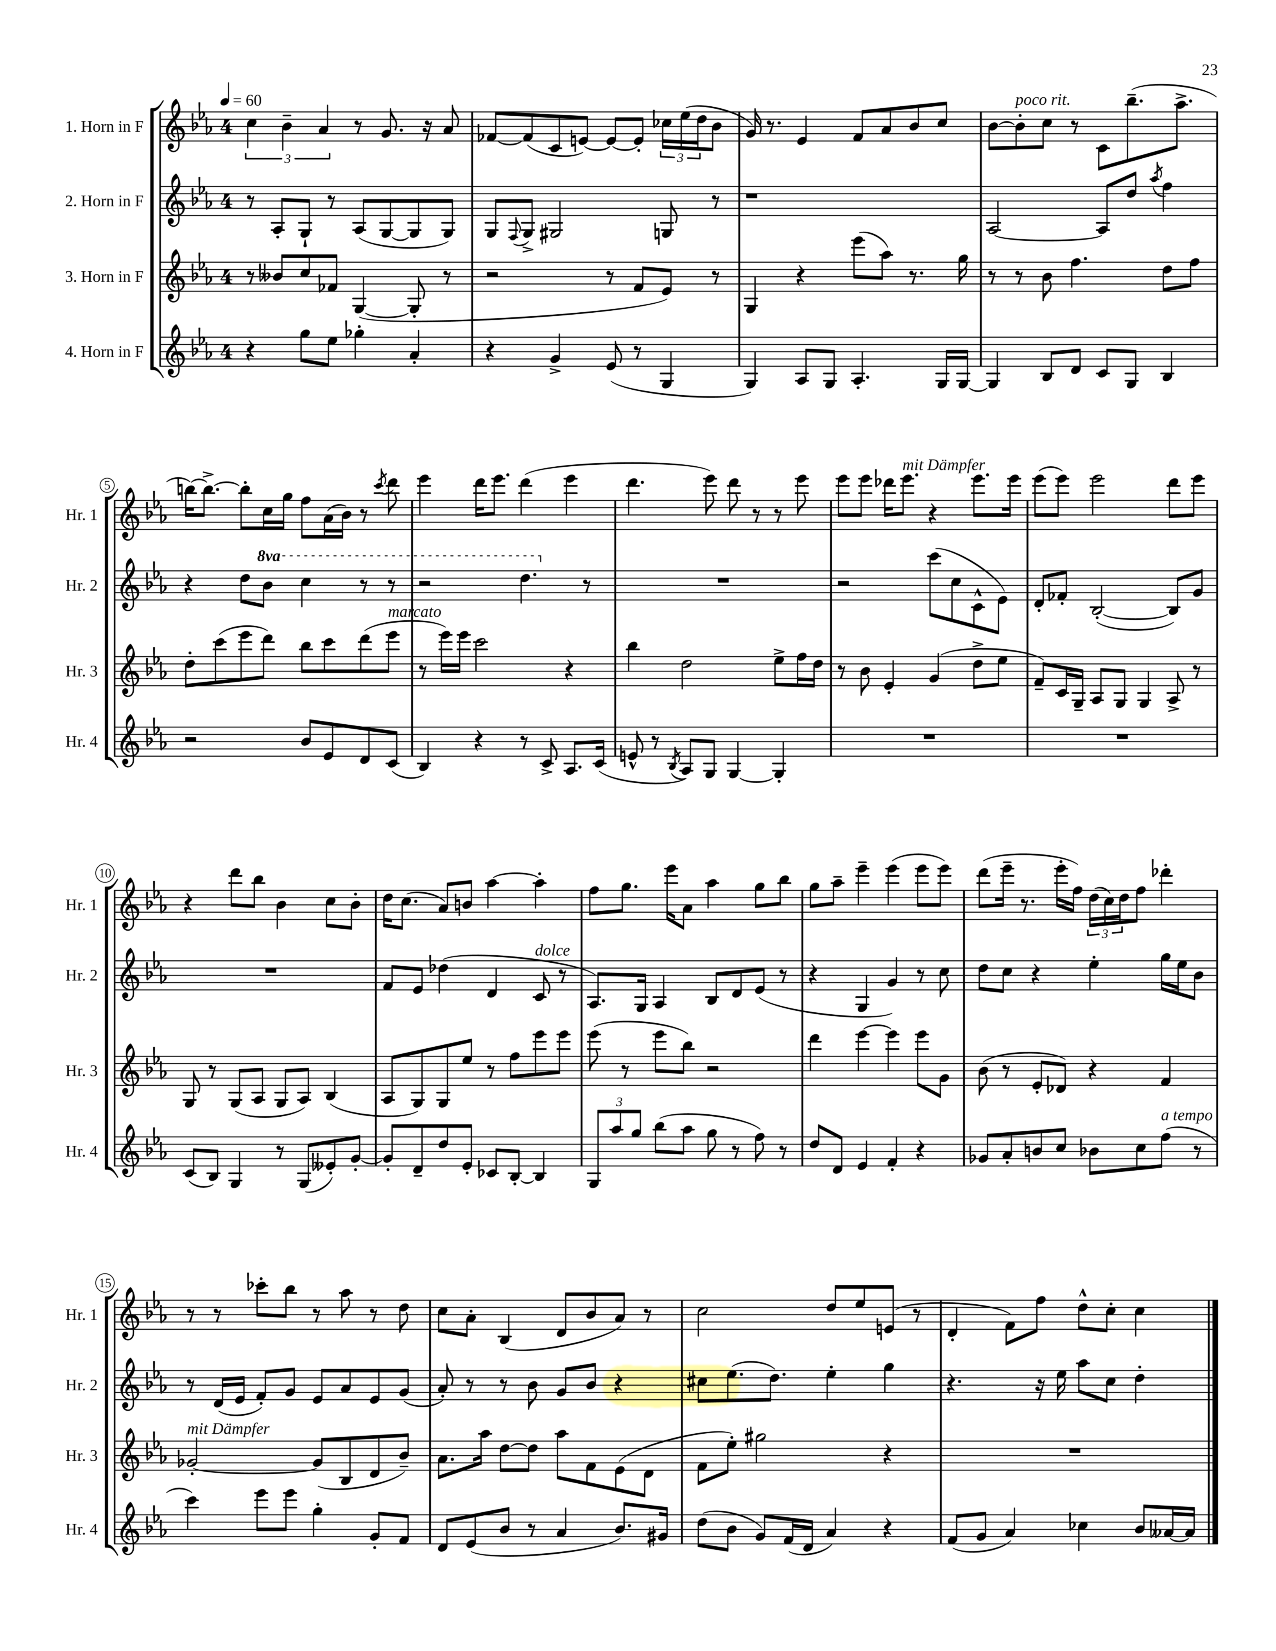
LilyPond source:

<<
\new StaffGroup <<
\new Staff = "s0" \with { instrumentName = "1. Horn in F" shortInstrumentName = "Hr. 1" } {
    \clef treble \key ees \major \once \override Staff.TimeSignature.style = #'single-digit \time 4/4 \tempo 4 = 60
    \tuplet 3/2 { c''4 bes'4-- aes'4 } r8 g'8. r16 aes'8 |
    fes'8~ fes'8( c'8 e'8~) e'8~ e'8-. \tuplet 3/2 { ces''16 ees''16( d''16 } bes'8 |
    g'16) r8. ees'4 f'8 aes'8 bes'8 c''8 |
    bes'8~ bes'8-.^\markup { \italic "poco rit." } c''8 r8 c'8 bes''8.--( aes''8.-> |
    b''16~) b''8.~-> b''8-. c''16 g''16 f''8 aes'16( bes'16) r8 \acciaccatura { c'''8 } d'''8 |
    ees'''4 d'''16 ees'''8. d'''4( ees'''4 |
    d'''4. ees'''8) d'''8 r8 r8 ees'''8 |
    ees'''8 ees'''8 des'''16 ees'''8.^\markup { \italic "mit Dämpfer" } r4 ees'''8. ees'''16 |
    ees'''8( ees'''8) ees'''2 d'''8 ees'''8 |
    r4 d'''8 bes''8 bes'4 c''8 bes'8-. |
    d''16 c''8.( aes'8) b'8 aes''4~ aes''4-. |
    f''8 g''8. ees'''16 aes'8 aes''4 g''8 bes''8 |
    g''8 aes''8-- ees'''4-- ees'''4( ees'''8 ees'''8) |
    d'''8( ees'''16-- r8. ees'''16-. f''16) \tuplet 3/2 { d''16( c''16) d''16 } f''8 des'''4-. |
    r8 r8 ces'''8-. bes''8 r8 aes''8 r8 d''8 |
    c''8 aes'8-. bes4( d'8 bes'8 aes'8) r8 |
    c''2 d''8 ees''8 e'8( r8 |
    d'4-. f'8) f''8 d''8-^ c''8-. c''4 \bar "|." |
}
\new Staff = "s1" \with { instrumentName = "2. Horn in F" shortInstrumentName = "Hr. 2" } {
    \clef treble \key ees \major \once \override Staff.TimeSignature.style = #'single-digit \time 4/4 \set Staff.ottavationMarkups = #ottavation-simple-ordinals
    r8 aes8-. g8-! r8 aes8( g8~ g8 g8) |
    g8 \appoggiatura { f8 } g8-> gis2 g8 r8 |
    r1 |
    aes2~ aes8 d''8 \acciaccatura { aes''8 } f''4 |
    r4 d''8 \ottava #1 bes''8 c'''4 r8 r8 |
    r2 d'''4. \ottava #0 r8 |
    R1 |
    r2 c'''8( c''8 c'8-^ ees'8) |
    d'8-. fes'8-. bes2~-.( bes8) g'8 |
    R1 |
    f'8 ees'8 des''4( d'4 c'8^\markup { \italic "dolce" } r8 |
    aes8.) g16 aes4 bes8 d'8 ees'8( r8 |
    r4 g4 g'4) r8 c''8 |
    d''8 c''8 r4 ees''4-. g''16 ees''16 bes'8 |
    r8 d'16( ees'16 f'8-.) g'8 ees'8 aes'8 ees'8 g'8( |
    aes'8-.) r8 r8 bes'8 g'8 bes'8 r4 |
    cis''8 ees''8.( d''8.) ees''4-. g''4 |
    r4. r16 ees''16 aes''8 c''8 d''4-. \bar "|." |
}
\new Staff = "s2" \with { instrumentName = "3. Horn in F" shortInstrumentName = "Hr. 3" } {
    \clef treble \key ees \major \once \override Staff.TimeSignature.style = #'single-digit \time 4/4
    r8 beses'8 c''8 fes'8 g4~( g8-. r8 |
    r2 r8 f'8 ees'8) r8 |
    g4 r4 ees'''8( aes''8) r8. g''16 |
    r8 r8 bes'8 f''4. d''8 f''8 |
    d''8-. c'''8( ees'''8 d'''8) bes''8 c'''8 d'''8( ees'''8^\markup { \italic "marcato" } |
    r8 ees'''16) ees'''16 c'''2 r4 |
    bes''4 d''2 ees''8-> f''16 d''16 |
    r8 bes'8 ees'4-. g'4( d''8-> ees''8 |
    f'8--) c'16 g16-- aes8 g8 g4 aes8-> r8 |
    g8 r8 g8( aes8 g8 aes8) bes4( |
    aes8 g8) g8 ees''8 r8 f''8 ees'''8 ees'''8 |
    ees'''8( r8 ees'''8 bes''8) r2 |
    d'''4 ees'''4~ ees'''4 ees'''8 g'8 |
    bes'8( r8 ees'8-. des'8) r4 f'4 |
    ges'2~-.^\markup { \italic "mit Dämpfer" } ges'8( bes8 d'8 bes'8--) |
    aes'8. aes''16 d''8~ d''8 aes''8 f'8 ees'8( d'8 |
    f'8 ees''8-.) gis''2 r4 |
    R1 \bar "|." |
}
\new Staff = "s3" \with { instrumentName = "4. Horn in F" shortInstrumentName = "Hr. 4" } {
    \clef treble \key ees \major \once \override Staff.TimeSignature.style = #'single-digit \time 4/4
    r4 g''8 ees''8 ges''4-. aes'4-. |
    r4 g'4-> ees'8( r8 g4 |
    g4) aes8 g8 aes4.-. g16 g16~ |
    g4 bes8 d'8 c'8 g8 bes4 |
    r2 bes'8 ees'8 d'8 c'8( |
    bes4) r4 r8 c'8-> aes8. c'16( |
    e'8-^ r8 \acciaccatura { bes8 } aes8) g8 g4~ g4-. |
    R1 |
    R1 |
    c'8( bes8) g4 r8 g8( eeses'8-.) g'8~-. |
    g'8-. d'8-- d''8 ees'8-. ces'8 bes8~-. bes4 |
    \tuplet 3/2 { g8 aes''8 g''8 } bes''8( aes''8 g''8 r8 f''8) r8 |
    d''8 d'8 ees'4 f'4-. r4 |
    ges'8 aes'8-. b'8 c''8 bes'8 c''8 f''8^\markup { \italic "a tempo" }( r8 |
    c'''4) ees'''8 ees'''8 g''4-. g'8-. f'8 |
    d'8 ees'8( bes'8 r8 aes'4 bes'8.) gis'16 |
    d''8( bes'8 g'8) f'16( d'16 aes'4) r4 |
    f'8( g'8 aes'4) ces''4 bes'8 aeses'16~ aeses'16 \bar "|." |
}
>>
>>
\layout { \context { \Score \override BarNumber.stencil = #(make-stencil-circler 0.1 0.3 ly:text-interface::print) } }
